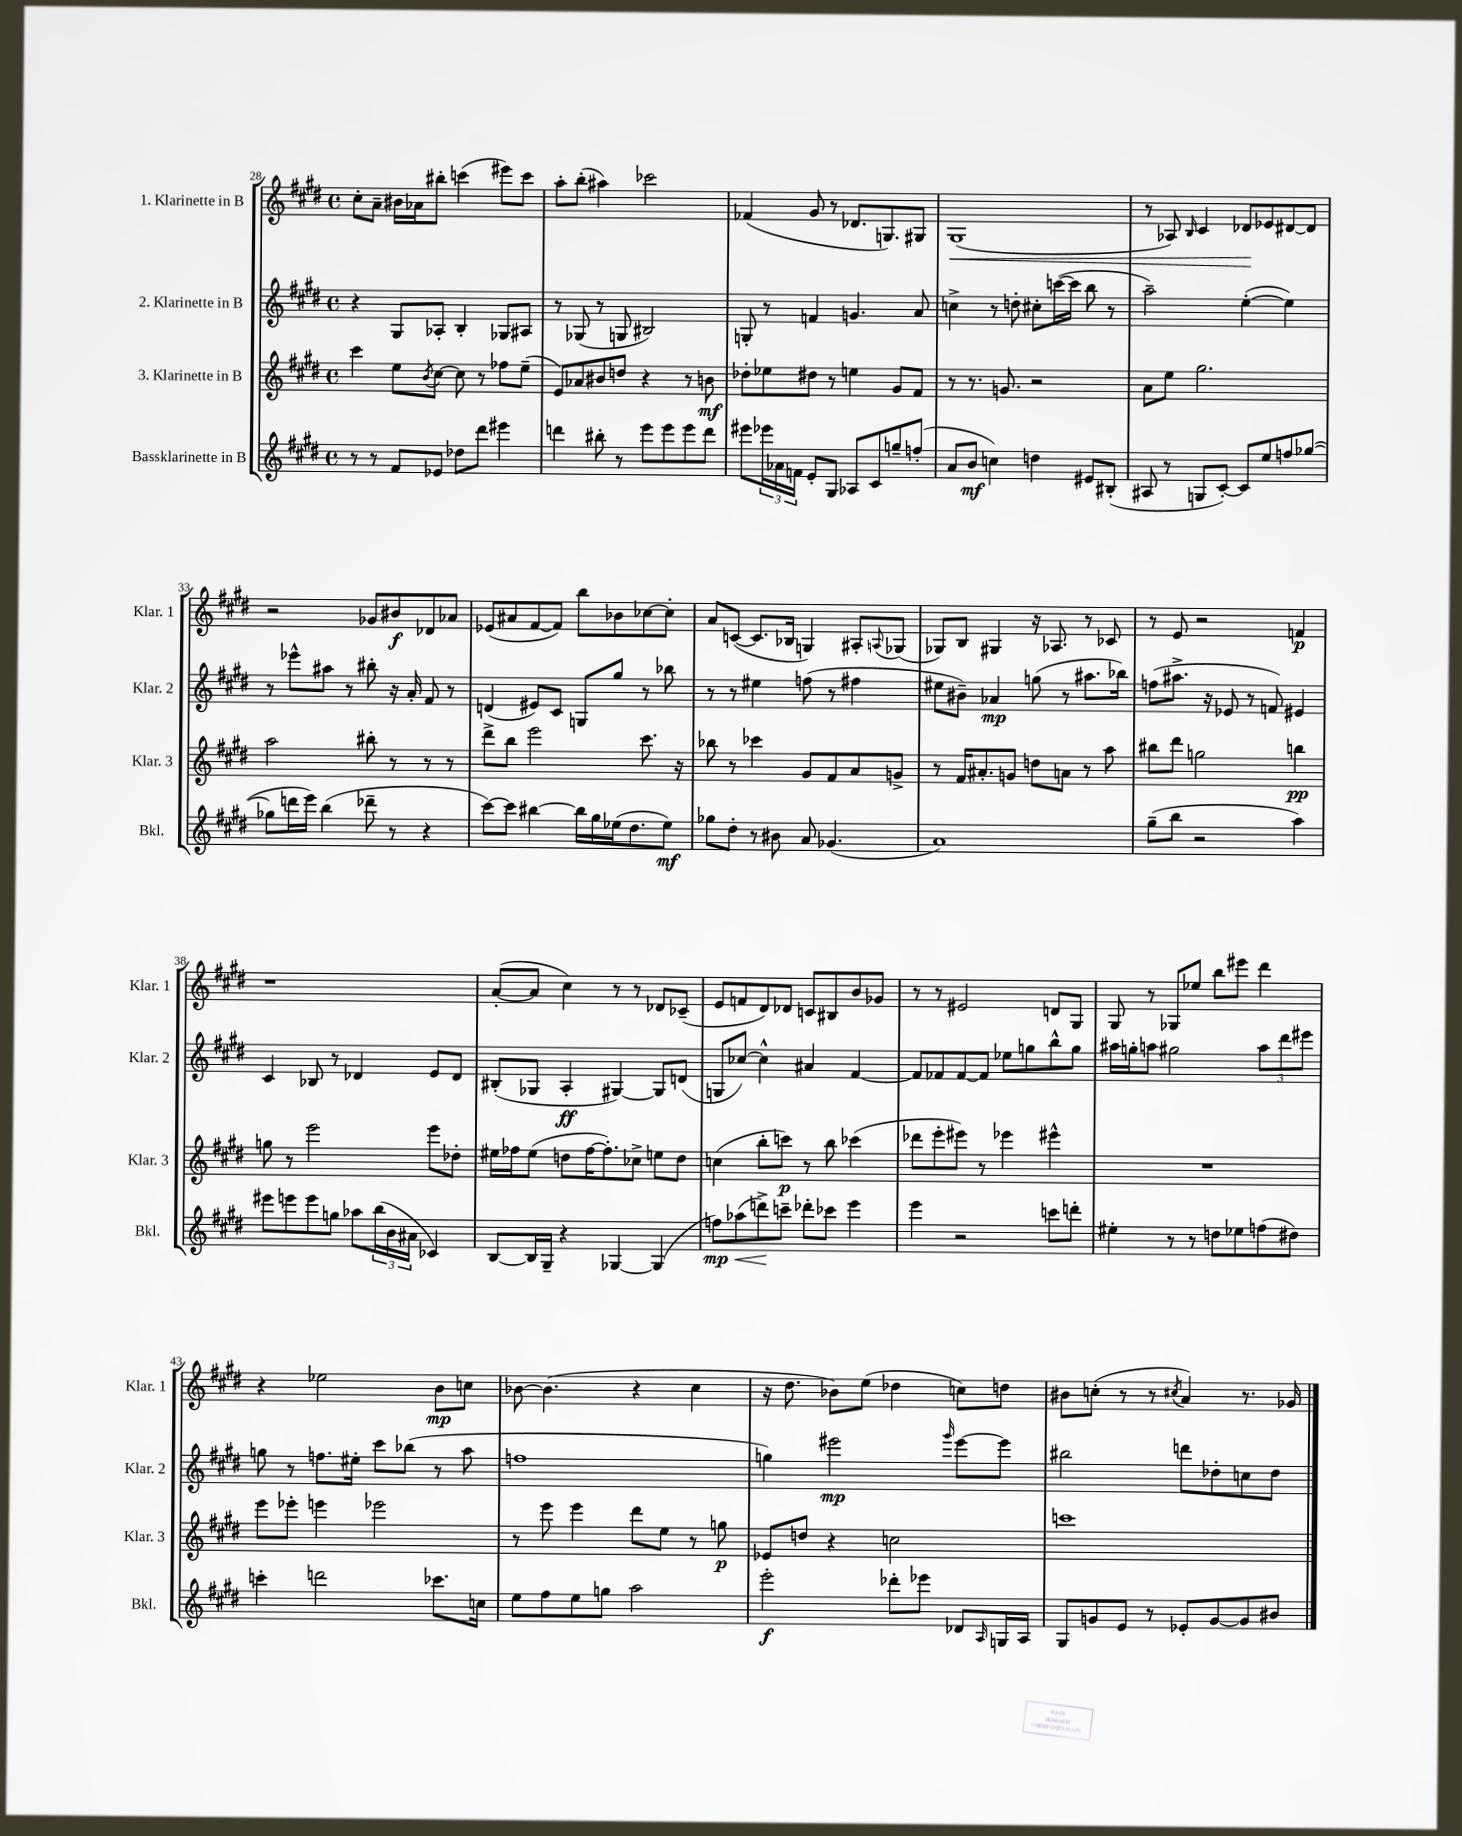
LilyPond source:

<<
\new StaffGroup <<
\new Staff = "s0" \with { instrumentName = "1. Klarinette in B" shortInstrumentName = "Klar. 1" } {
    \clef treble \key e \major \defaultTimeSignature \time 4/4
    cis''8-. a'8-- bis'16 aes'16 bis''8-. c'''4( eis'''8) c'''8 |
    a''8-. b''8-.( ais''4) ces'''2 |
    fes'4( gis'8 r8 des'8. g8.) gis8 |
    gis1\<( |
    r8 aes8) \grace { b16 } cis'4 des'8\! ees'8 dis'8~ dis'8 |
    r2 ges'8 bis'8\f des'8 aes'8 |
    ees'8( ais'8 fis'8~ fis'8) b''8 bes'8 ces''8~ ces''8-. |
    a'8 c'8~( c'8. bes16 g4) ais8-. \appoggiatura { a8 } ges8( |
    ges8) b8 gis4 r16 aes8. r8 ces'8 |
    r8 e'8 r2 f'4\p |
    r1 |
    a'8~-.( a'8 cis''4) r8 r8 des'8 ces'8--( |
    e'8 f'8 dis'8) des'8 c'8 bis8 b'8 ges'8 |
    r8 r8 eis'2 d'8 gis8 |
    gis8 r8 ges8 ees''8 b''8 eis'''8 dis'''4 |
    r4 ees''2 b'8\mp c''8 |
    bes'8~ bes'4.( r4 cis''4 |
    r16 dis''8. bes'8) e''8( des''4 c''8) d''8 |
    bis'8 c''8-.( r8 r8 \acciaccatura { cis''8 } a'4) r8. ges'16 \bar "|." |
}
\new Staff = "s1" \with { instrumentName = "2. Klarinette in B" shortInstrumentName = "Klar. 2" } {
    \clef treble \key e \major \defaultTimeSignature \time 4/4
    r4 gis8 aes8-. b4-. ges8 ais8 |
    r8 ges8( r8 g8 bis2) |
    g8-. r8 f'4 g'4. a'8 |
    c''4-> r8 d''8-. cis''8-. c'''16~( c'''16 b''8 r8 |
    a''2--) e''4~-.( e''4) |
    r8 ees'''8-^ ais''8 r8 bis''8-. r16 a'16-. fis'8 r8 |
    d'4( eis'8) cis'8 g8 gis''8 r8 bes''8 |
    r8 r8 eis''4 f''8( r8 fis''4 |
    eis''8 bis'8--) aes'4\mp g''8( r8 ais''8. bes''16) |
    f''8( ais''8.-> r16 ees'8 r8 f'8) eis'4 |
    cis'4 bes8 r8 des'4 e'8 des'8 |
    bis8-.( ges8 a4-.\ff gis4~) gis8 d'8( |
    g8 ces''8~) ces''4-^ ais'4 fis'4~ |
    fis'8 fes'8 fes'8~ fes'8 ees''8 g''8 b''8-^ g''8 |
    ais''16 g''16-. a''8 gis''2 \tuplet 3/2 { a''8 dis'''8 eis'''8 } |
    g''8 r8 f''8. eis''16-. cis'''8 bes''8( r8 a''8 |
    f''1 |
    g''4) eis'''2\mp \grace { gis'''16 } eis'''8~ eis'''8 |
    bis''2 d'''8 des''8-. c''8 des''8 \bar "|." |
}
\new Staff = "s2" \with { instrumentName = "3. Klarinette in B" shortInstrumentName = "Klar. 3" } {
    \clef treble \key e \major \defaultTimeSignature \time 4/4
    cis'''4 e''8 \acciaccatura { b'8 } cis''8~ cis''8 r8 fes''8 e''8--( |
    e'8) aes'8 bis'8 d''8 r4 r8 b'8\mf |
    des''8-. ees''8 dis''8 r8 e''4 gis'8 fis'8 |
    r8 r8. g'8. r2 |
    a'8 e''8 gis''2. |
    a''2 bis''8-. r8 r8 r8 |
    dis'''8-> b''8 e'''2 cis'''8. r16 |
    bes''8 r8 ces'''4 gis'8 fis'8 a'8 g'8-> |
    r8 fis'16 ais'8.-. g'8 d''8 a'8 r8 a''8 |
    bis''8 dis'''8 g''2 b''4\pp |
    g''8 r8 e'''2 e'''8 des''8-. |
    eis''16 fes''16 eis''8( d''8 fes''16~ fes''8.-.) ces''8-> e''8 d''8 |
    c''4( b''8-. c'''8\p) r8 b''8 ces'''4( |
    des'''8 e'''8-. eis'''8) r8 ees'''4 eis'''4-^ |
    R1 |
    e'''8 ees'''8-. e'''4 ees'''2 |
    r8 e'''8 e'''4 dis'''8 e''8 r8 g''8\p |
    ees'8 d''8 r4 c''2 |
    c'''1 \bar "|." |
}
\new Staff = "s3" \with { instrumentName = "Bassklarinette in B" shortInstrumentName = "Bkl." } {
    \clef treble \key e \major \defaultTimeSignature \time 4/4
    r8 r8 fis'8 ees'8 des''8 dis'''8 eis'''4 |
    d'''4 bis''8-. r8 e'''8 e'''8 e'''8 d'''8 |
    eis'''8 \tuplet 3/2 { ees'''16 aes'16 f'16 } e'8-. gis8 aes8 cis'8 g''8-- f''8-.( |
    a'8 b'8\mf c''4) d''4 eis'8 bis8-.( |
    ais8 r8 g8 cis'8~-.) cis'8 e''8 f''8 ges''8~( |
    ges''8 d'''16 e'''16) b''4( des'''8-- r8 r4 |
    cis'''8~) cis'''8 bis''4~ bis''16 gis''16 ees''16( dis''8. ees''8\mf) |
    ges''8 dis''8-. r8 bis'8 a'8 ges'4.( |
    a'1) |
    gis''8--( b''8 r2 a''4) |
    eis'''8 e'''8 e'''8 g''8 aes''8 \tuplet 3/2 { b''16( b'16 ais'16 } ces'4) |
    b8~ b16 gis16-- r4 ges4~ ges4( |
    f''8\mp\<) aes''8( d'''8->\!) c'''8-- des'''8-. ces'''8 e'''4 |
    e'''4 r2 c'''8 d'''8-. |
    eis''4-. r8 r8 d''8 ees''8 f''8( dis''8) |
    c'''4-. d'''2 ces'''8. c''16 |
    e''8 fis''8 e''8 g''8 a''2 |
    e'''2-.\f des'''8-. ees'''8 des'8 \grace { a16 } g16 a16 |
    gis8 g'8 e'8 r8 ees'8-. g'8~ g'8 bis'8 \bar "|." |
}
>>
>>
\layout { \context { \Score currentBarNumber = #28 } }
